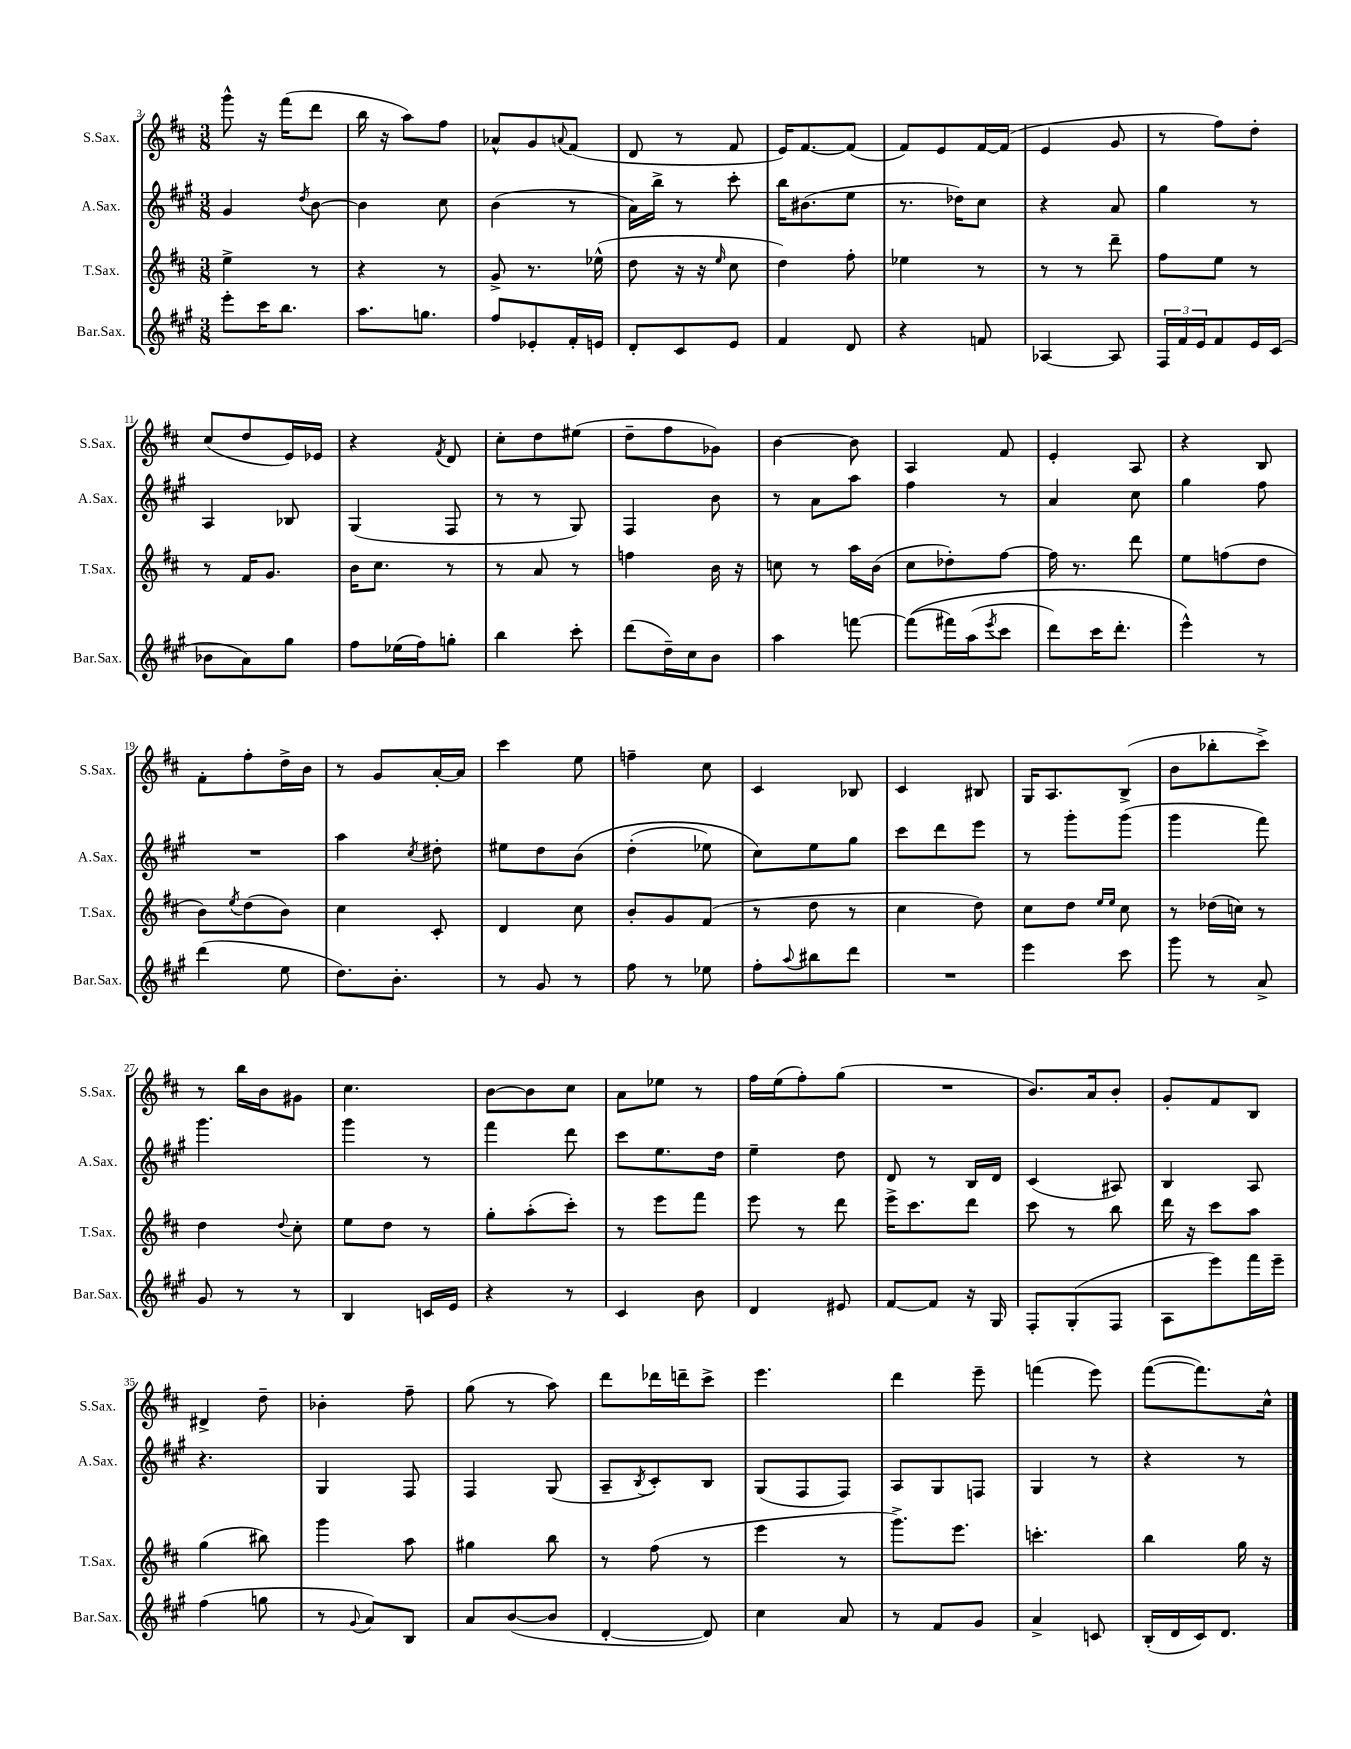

**kern	**kern	**kern	**kern
*staff4	*staff3	*staff2	*staff1
*clefG2	*clefG2	*clefG2	*clefG2
*k[f#c#g#]	*k[f#c#]	*k[f#c#g#]	*k[f#c#]
*M3/8	*M3/8	*M3/8	*M3/8
8eee'	4ee^	4g#	8ggg^^
16ccc#	.	.	16r
8.bb	.	.	(16fff#
.	.	8qdd	.
.	8r	[8b	8ddd
=	=	=	=
8.aa	4r	4b]	16bb
.	.	.	16r
.	.	.	8aa)
8.gg	.	.	.
.	8r	8cc#	8ff#
=	=	=	=
8ff#	8g^	(4b	8a-^^
8e-'	8.r	.	8g
.	.	.	8qqa
16f#'	.	8r	(8f#
16e	(16ee-^^	.	.
=	=	=	=
8d'	8dd	16a)	8d
.	.	16bb^	.
8c#	16r	8r	8r
.	16r	.	.
.	16qqee	.	.
8e	8cc#	8ccc#'	8f#
=	=	=	=
4f#	4dd)	16bb	16e)
.	.	(8.b#	[8.f#
8d	8ff#'	8ee	(8f#]
=	=	=	=
4r	4ee-	8.r	8f#)
.	.	.	8e
.	.	16dd-)	.
8f	8r	8cc#	[16f#
.	.	.	(16f#]
=	=	=	=
[4A-	8r	4r	4e
.	8r	.	.
8A-]	8ddd~	8a	8g
=	=	=	=
24F#	8ff#	4gg#	8r
24f#	.	.	.
24e	.	.	.
8f#	8ee	.	8ff#)
16e	8r	8r	8dd'
(16c#	.	.	.
=	=	=	=
8b-	8r	4A	(8cc#
8a)	16f#	.	8dd
.	8.g	.	.
8gg#	.	8B-	16e)
.	.	.	16e-
=	=	=	=
8ff#	16b	(4G#	4r
.	8.cc#	.	.
(16ee-	.	.	.
16ff#)	.	.	.
.	.	.	8qf#
8gg'	8r	8F#	8d
=	=	=	=
4bb	8r	8r	8cc#'
.	8a	8r	8dd
8ccc#'	8r	8G#)	(8ee#
=	=	=	=
(8ddd	4ff	4F#	8dd~
16dd~)	.	.	8ff#
16cc#	.	.	.
8b	16b	8b	8g-)
.	16r	.	.
=	=	=	=
4aa	8cc	8r	[4b
.	8r	8a	.
[8fff	16aa	8aa	8b]
.	(16b	.	.
=	=	=	=
&((8fff]	8cc#	4ff#	4A
16fff#)	8dd-')	.	.
(16aa	.	.	.
8qeee	.	.	.
8ccc#	[8ff#	8r	8f#
=	=	=	=
8ddd)	16ff#]	4a	4e'
.	8.r	.	.
16ccc#	.	.	.
8.ddd'	.	.	.
.	8ddd	8cc#	8A
=	=	=	=
4eee^^&)	8ee	4gg#	4r
.	(8ff	.	.
8r	8dd	8ff#	8B
=	=	=	=
(4ddd	8b)	4.r	8f#'
.	8qee	.	.
.	(8dd	.	8ff#'
8ee	8b)	.	16dd^
.	.	.	16b
=	=	=	=
8.dd)	4cc#	4aa	8r
.	.	.	8g
8.b'	.	.	.
.	.	8qcc#	.
.	8c#'	8dd#'	[16a'
.	.	.	16a]
=	=	=	=
8r	4d	8ee#	4ccc#
8g#	.	8dd	.
8r	8cc#	&(8b	8ee
=	=	=	=
8ff#	8b'	(4dd'	4ff~
8r	8g	.	.
8ee-	(8f#	8ee-)	8cc#
=	=	=	=
8ff#'	8r	8cc#&)	4c#
8qqaa	.	.	.
8bb#	8dd	8ee	.
8ddd	8r	8gg#	8B-
=	=	=	=
4.r	4cc#	8ccc#	4c#
.	.	8ddd	.
.	8dd)	8eee	8B#
=	=	=	=
4eee	8cc#	8r	16G
.	.	.	8.A
.	8dd	8ggg#'	.
.	16qqee	.	.
.	16qqee	.	.
8ccc#	8cc#	(8ggg#	(8B^
=	=	=	=
8ggg#	8r	4ggg#	8b
8r	(16dd-	.	8bb-'
.	16cc)	.	.
8a^	8r	8fff#)	8ccc#^)
=	=	=	=
8g#	4dd	4.ggg#	8r
8r	.	.	16bb
.	.	.	16b
.	8qqdd	.	.
8r	8cc#'	.	8g#
=	=	=	=
4B	8ee	4ggg#	4.cc#
.	8dd	.	.
16c	8r	8r	.
16e	.	.	.
=	=	=	=
4r	8gg'	4fff#	[8b
.	(8aa'	.	8b]
8r	8ccc#')	8ddd	8cc#
=	=	=	=
4c#	8r	8ccc#	8a
.	8eee	8.ee	8ee-
8b	8fff#	.	8r
.	.	16dd	.
=	=	=	=
4d	8eee	4ee~	16ff#
.	.	.	(16ee
.	8r	.	8ff#')
8e#	8ddd	8dd	(8gg
=	=	=	=
[8f#	16eee^	8d	4.r
.	8.ccc#	.	.
8f#]	.	8r	.
16r	8ddd	16B	.
16G#	.	16d	.
=	=	=	=
8F#'	8ccc#	(4c#	8.b)
(8G#'	8r	.	.
.	.	.	16a
8F#	8bb	8A#)	8b'
=	=	=	=
8A	16ddd	4B	8g'
.	16r	.	.
8eee)	8ccc#	.	8f#
16fff#	8aa	8A	8B
16eee~	.	.	.
=	=	=	=
(4ff#	(4gg	4.r	4d#^
8gg	8bb#)	.	8dd~
=	=	=	=
8r	4ggg	4G#	4b-'
8qqg#	.	.	.
8a)	.	.	.
8B	8aa	8F#	8ff#~
=	=	=	=
8a	4gg#	4F#	(8gg
([8b	.	.	8r
8b]	8bb	(8G#	8aa)
=	=	=	=
[4d'	8r	8A~	8ddd
.	.	8qB	.
.	(8ff#	8c#')	16ddd-
.	.	.	16ddd~
8d])	8r	8B	8ccc#^
=	=	=	=
4cc#	4eee	(8G#	4.eee
.	.	8F#	.
8a	8r	8F#)	.
=	=	=	=
8r	8.ggg^)	8A	4ddd
8f#	.	8G#	.
.	8.eee	.	.
8g#	.	8F	8eee~
=	=	=	=
4a^	4.ccc'	4G#	(4fff
8c	.	8r	8eee)
=	=	=	=
(16B'	4bb	4r	([8fff#
16d	.	.	.
16c#)	.	.	8.fff#])
8.d	.	.	.
.	16gg	8r	.
.	16r	.	16cc#^^
==	==	==	==
*-	*-	*-	*-
